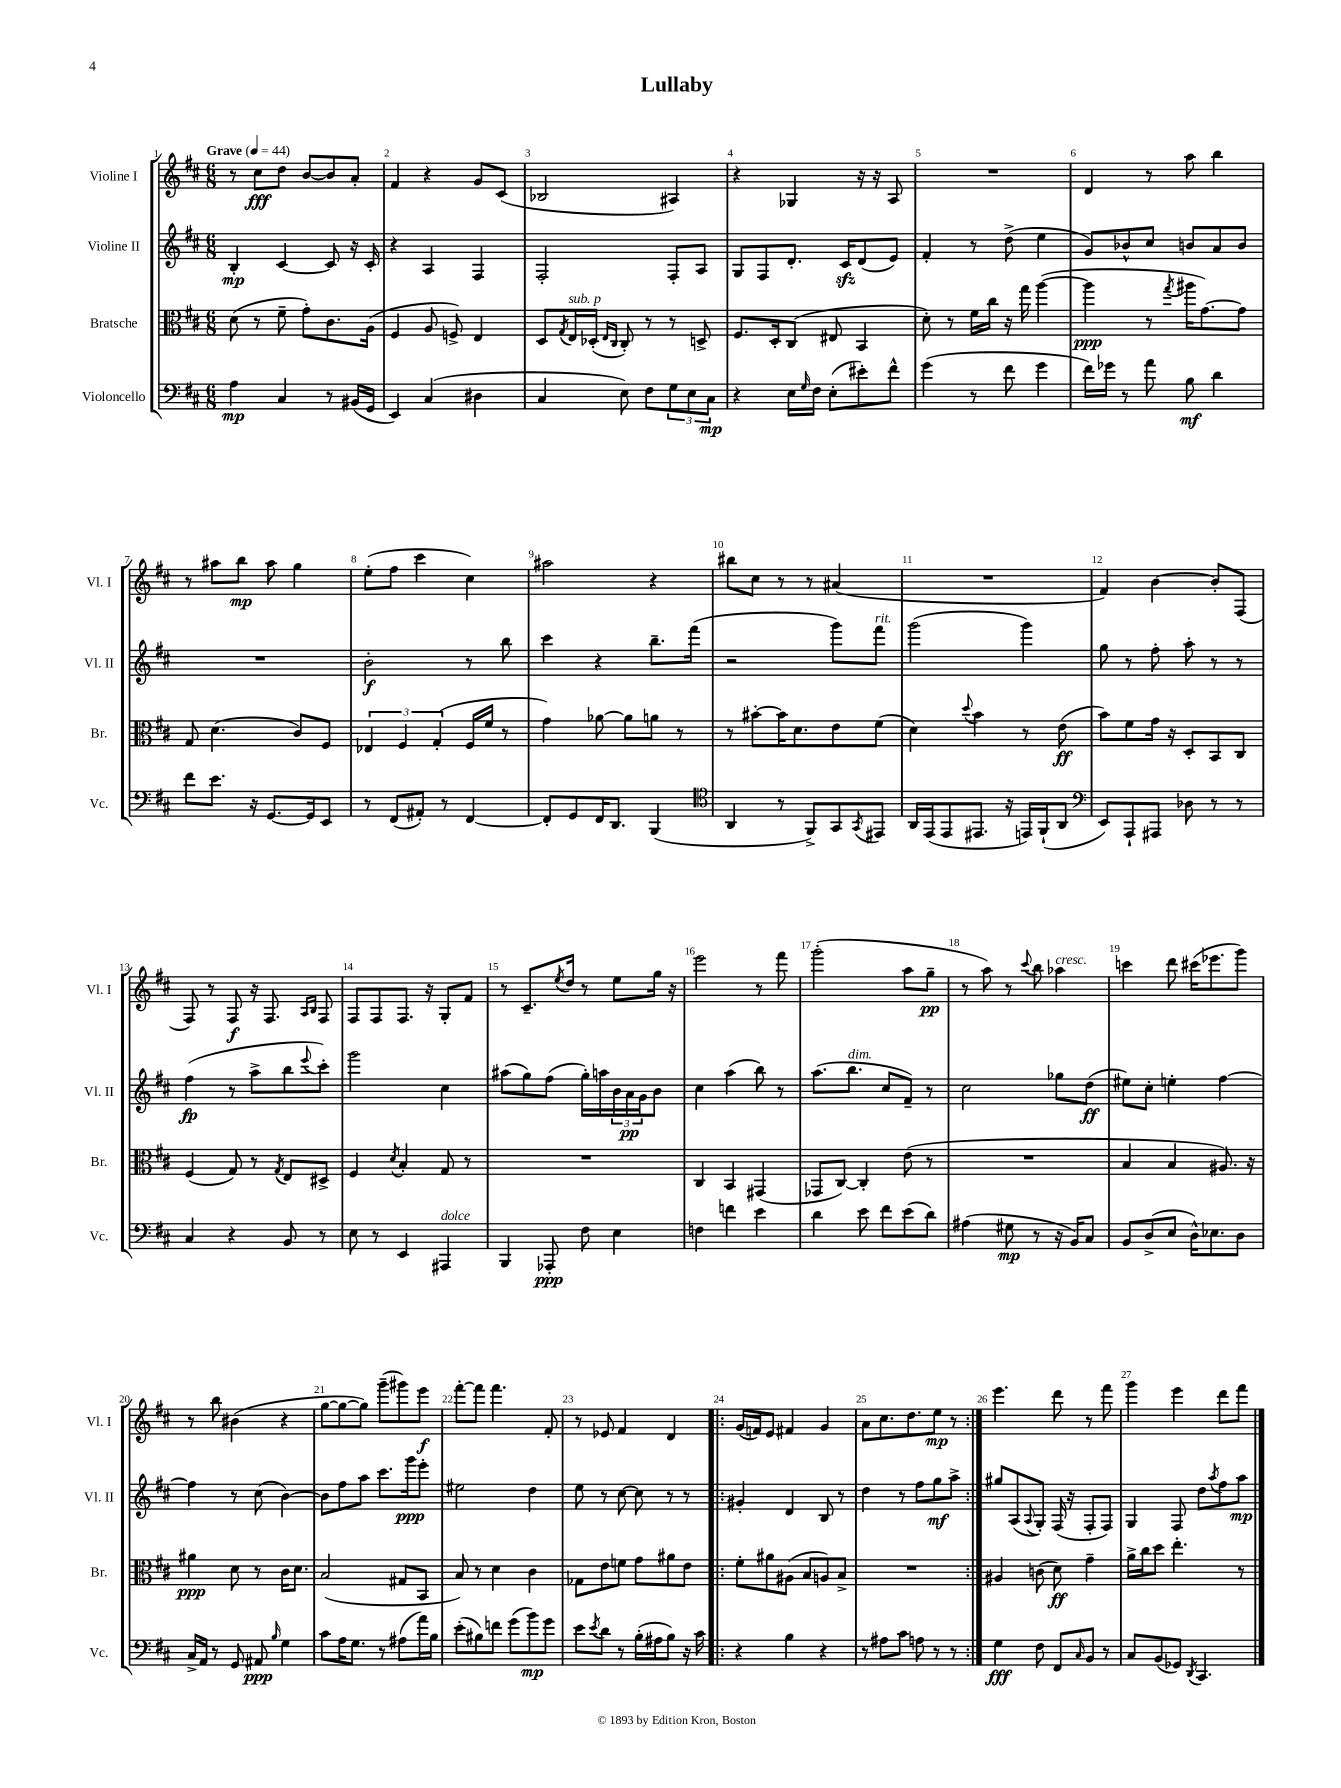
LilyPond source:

\header { title = "Lullaby" }
<<
\new StaffGroup <<
\new Staff = "s0" \with { instrumentName = "Violine I" shortInstrumentName = "Vl. I" } {
    \clef treble \key d \major \numericTimeSignature \time 6/8 \tempo "Grave" 4 = 44
    r8 cis''8\fff d''8 b'8~ b'8 a'8-. |
    fis'4 r4 g'8 cis'8( |
    bes2 ais4) |
    r4 ges4 r16 r16 a8 |
    R2. |
    d'4 r8 a''8 b''4 |
    r8 ais''8 b''8\mp ais''8 g''4 |
    e''8-.( fis''8 cis'''4 cis''4) |
    ais''2 r4 |
    bis''8 cis''8 r8 r8 ais'4( |
    R2. |
    fis'4) b'4~ b'8-. fis8( |
    fis8) r8 fis8\f r16 fis8. \grace { a16 b16 } fis8 |
    fis8 fis8 fis8. r16 g8-. fis'8 |
    r8 cis'8.-- \acciaccatura { e''8 } d''16 r8 e''8 g''16 r16 |
    e'''2 r8 fis'''8 |
    g'''2-.( a''8 g''8--\pp |
    r8 a''8) r8 \appoggiatura { cis'''8 } b''8 aes''4^\markup { \italic "cresc." } |
    c'''4 d'''8 cis'''16( ees'''8. g'''8) |
    r8 b''8 bis'4( r4 |
    g''8~ g''8~ g''8) g'''8--( gis'''8) e'''8\f |
    fis'''8~-. fis'''8 fis'''4. fis'8-. |
    r8 ees'8 fis'4 d'4 |
    \repeat volta 2 { g'16( f'16) e'8 fis'4 g'4 |
    a'8 cis''8. d''8. e''8\mp r8 | }
    e'''4. d'''8 r8 fis'''8 |
    g'''4 e'''4 d'''8 fis'''8 \bar "|." |
}
\new Staff = "s1" \with { instrumentName = "Violine II" shortInstrumentName = "Vl. II" } {
    \clef treble \key d \major \numericTimeSignature \time 6/8
    b4-.\mp cis'4~ cis'8 r16 cis'16-. |
    r4 a4 fis4 |
    fis2-. fis8-. a8 |
    g8 fis8 d'8.-. cis'16\sfz d'8( e'8) |
    fis'4-. r8 d''8->( e''4 |
    g'8) bes'8-^ cis''8 b'8 a'8 b'8 |
    R2. |
    b'2-.\f r8 b''8 |
    cis'''4 r4 b''8.-- fis'''16( |
    r2 g'''8) fis'''8^\markup { \italic "rit." } |
    g'''2( g'''4) |
    g''8 r8 fis''8-. a''8-. r8 r8 |
    fis''4\fp( r8 a''8-> b''8 \appoggiatura { e'''8 } cis'''8-.) |
    g'''2 cis''4 |
    ais''8( g''8) fis''8( g''16-.) a''16 \tuplet 3/2 { b'16 a'16\pp g'16 } b'8 |
    cis''4 a''4( b''8) r8 |
    a''8.( b''8.^\markup { \italic "dim." } cis''8 fis'8--) r8 |
    cis''2 ges''8 d''8\ff( |
    eis''8) cis''8-. e''4-. fis''4~ |
    fis''4 r8 cis''8( b'4~) |
    b'8 fis''8 a''8 cis'''8. g'''16\ppp e'''8-. |
    eis''2 d''4 |
    e''8 r8 cis''8~ cis''8 r8 r8 |
    \repeat volta 2 { gis'4-. d'4 b8 r8 |
    d''4 r8 fis''8 g''8\mf a''8-> | }
    gis''8 a8( \appoggiatura { a8 } g8-.) fis16( r16 fis8-. fis8) |
    g4 fis8 d''8 \acciaccatura { a''8 } fis''8 a''8\mp \bar "|." |
}
\new Staff = "s2" \with { instrumentName = "Bratsche" shortInstrumentName = "Br." } {
    \clef alto \key d \major \numericTimeSignature \time 6/8
    d'8( r8 fis'8-- g'8-.) cis'8. a16( |
    fis4 a8 f8->) e4 |
    d8 \acciaccatura { g8 } e16^\markup { \italic "sub. p" } des16-.( \grace { e16 cis16 } cis8-.) r8 r8 d8-> |
    fis8. d16-. cis8( eis8 b,4 |
    d'8-.) r8 fis'16 cis''16 r16 g''16 a''4~( |
    a''4\ppp r8 \acciaccatura { g''8 } ais''16 g'8.~) g'8 |
    g8 d'4.( cis'8) fis8 |
    \tuplet 3/2 { ees4 fis4 g4-.( } fis16 fis'16 r8 |
    g'4) aes'8~ aes'8 a'8 r8 |
    r8 bis'8~-. bis'16 d'8. e'8 fis'8( |
    d'4) \appoggiatura { d''8 } b'4 r8 e'8\ff( |
    b'8) fis'8 g'16 r16 d8-. b,8 cis8 |
    fis4( g8) r8 \acciaccatura { g8 } e8 dis8-> |
    fis4 \acciaccatura { d'8 } b4-. g8 r8 |
    R2. |
    cis4 b,4 gis,4( |
    ges,8 cis8~) cis4-. e'8( r8 |
    R2. |
    b4 b4 ais8.) r16 |
    ais'4\ppp d'8 r8 cis'16 d'8. |
    b2( gis8 b,8 |
    b8) r8 d'4 cis'4 |
    ges8 e'8 f'8 g'8 ais'8 e'8 |
    \repeat volta 2 { fis'8-. ais'8 ais8( b8 a8) b8-> |
    R2. | }
    ais4 c'8( d'8\ff) g'4-- |
    a'16-> cis''16 d''8 e''4.-. r8 \bar "|." |
}
\new Staff = "s3" \with { instrumentName = "Violoncello" shortInstrumentName = "Vc." } {
    \clef bass \key d \major \numericTimeSignature \time 6/8
    a4\mp cis4 r8 bis,16( g,16 |
    e,4) cis4( dis4 |
    cis4 e8) fis8 \tuplet 3/2 { g8 e8 cis8\mp } |
    r4 e16 \grace { g16 } fis16 e8-.( eis'8-.) fis'8-^ |
    g'4( r8 fis'8 g'4 |
    fis'16) ges'16 r8 a'8 b8\mf d'4 |
    fis'8 e'8. r16 g,8.~ g,16 e,8 |
    r8 fis,8( ais,8-.) r8 fis,4~ |
    fis,8-. g,8 fis,16 d,8. b,,4( |
    \clef tenor a,4 r8 fis,8->) g,8 \acciaccatura { g,8 } eis,8 |
    a,16 e,16( e,8 eis,8. r16 e,16) fis,16-!( a,8 |
    \clef bass e,8) a,,8-! ais,,8 des8 r8 r8 |
    cis4 r4 b,8 r8 |
    e8 r8 e,4 ais,,4^\markup { \italic "dolce" } |
    b,,4 aes,,8-.\ppp fis8 e4 |
    f4 f'4 e'4 |
    d'4 e'8 fis'8 e'8( d'8) |
    ais4( gis8\mp r8 r16 b,16) cis8 |
    b,8 d8->( e8 d16-^) ees8. d8 |
    cis16-> a,16 r8 g,8 ais,8\ppp \grace { b16 } g4 |
    cis'8 a16 g8. r8 ais8( a'16) b16 |
    e'8-.( bis8) f'8 g'8( b'8\mp) g'8 |
    e'8 \acciaccatura { e'8 } d'8 r8 b16-.( ais16 b8) r16 cis'16 |
    \repeat volta 2 { r4 b4 r4 |
    r8 ais8 cis'8 a8 r8 r8 | }
    g4\fff fis8 fis,8 \grace { cis16 } b,8 r8 |
    cis8 b,8( ges,8) \acciaccatura { d,8 } cis,4. \bar "|." |
}
>>
>>
\layout { \context { \Score \override BarNumber.break-visibility = ##(#f #t #t) barNumberVisibility = #all-bar-numbers-visible } }
